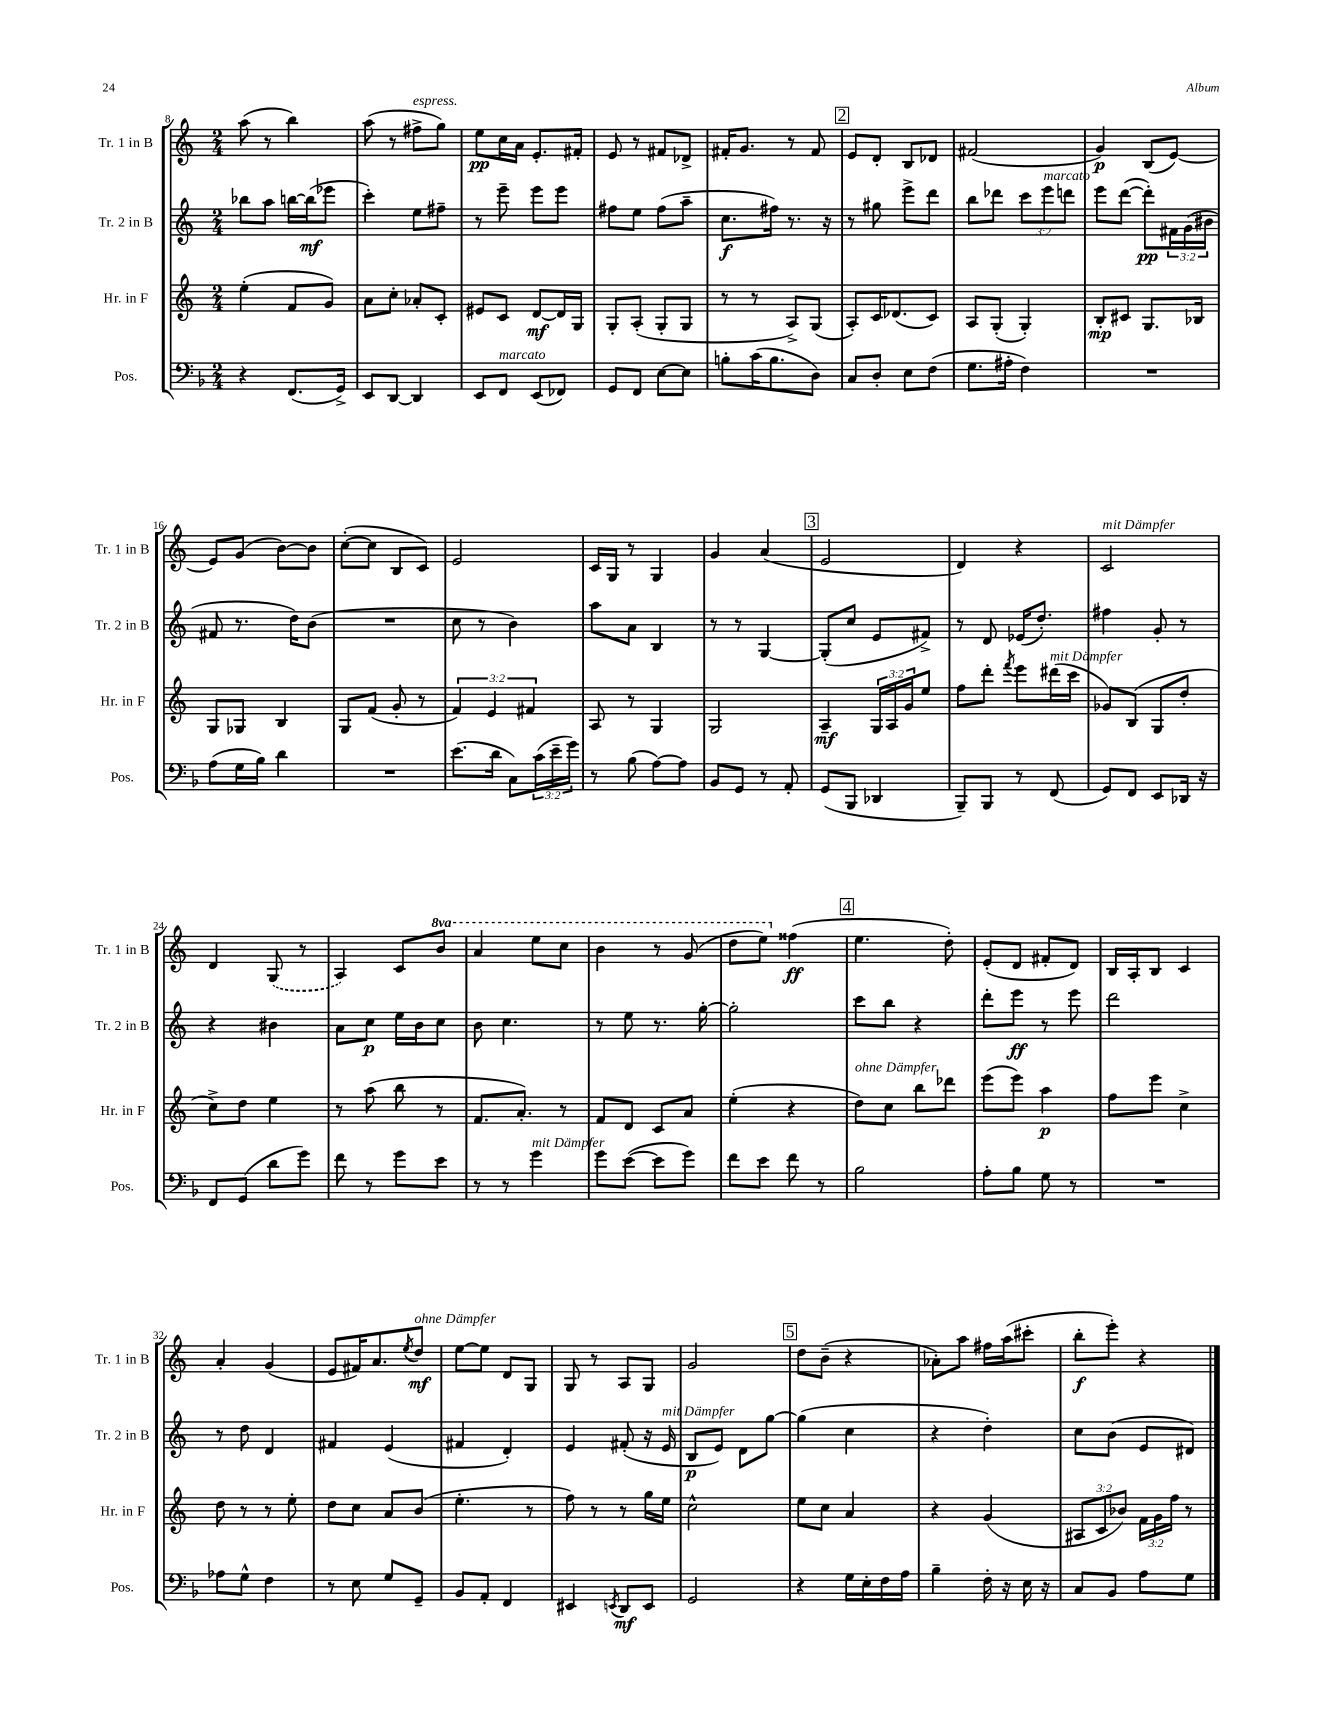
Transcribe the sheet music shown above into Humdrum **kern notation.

**kern	**kern	**kern	**kern
*staff4	*staff3	*staff2	*staff1
*clefF4	*clefG2	*clefG2	*clefG2
*k[b-]	*k[]	*k[]	*k[]
*M2/4	*M2/4	*M2/4	*M2/4
4r	(4ee'	8bb-	(8aa
.	.	8aa	8r
(8.FF	8f	[16bb	4bb)
.	.	(16bb]	.
.	8g)	8eee-	.
16GG^)	.	.	.
=	=	=	=
8EE	8a	4ccc')	(8aa
[8DD	8cc'	.	8r
4DD]	8a-'	8ee	8ff#^
.	8c'	8ff#~	8gg)
=	=	=	=
8EE	8e#	8r	8ee
8FF	8c	8eee~	16cc
.	.	.	16a
(8EE	[8d	8eee	8.e'
8FF-)	16d]	8eee	.
.	16G	.	16f#'
=	=	=	=
8GG	8G'	8ff#	8e
8FF	(8A'	8ee	8r
[8E	8G'	(8ff#	8f#
8E]	8G	8aa~	8d-^
=	=	=	=
8B'	8r	8.cc	16f#'
.	.	.	8.g
(16c	8r	.	.
8.B	.	16ff#)	.
.	8A^)	8.r	8r
8D)	(8G	.	8f#
.	.	16r	.
=	=	=	=
8C	8A')	8r	8e
8D'	16c	8gg#	8d'
.	(8.d-	.	.
8E	.	8eee^	8B
(8F	8c)	8ddd	8d-
=	=	=	=
8.G	8A	8bb	(2f#
.	(8G'	8ddd-	.
16A#'	.	.	.
4F)	4G')	12ccc	.
.	.	12eee	.
.	.	12ddd	.
=	=	=	=
2r	8B'	8eee	4g)
.	8c#	([8ddd	.
.	8.G	8ddd'])	(8B
.	.	24f#	[8e)
.	.	(24g	.
.	16B-	.	.
.	.	24b#	.
=	=	=	=
(8A	8G	8f#	8e]
16G	8G-	8.r	(8g
16B-)	.	.	.
4d	4B	.	[8b)
.	.	16dd)	.
.	.	(8b	8b]
=	=	=	=
2r	8G	2r	([8cc'
.	(8f	.	8cc]
.	8g'	.	8B
.	8r	.	8c)
=	=	=	=
(8.e	6f)	8cc	2e
.	.	8r	.
.	6e	.	.
16d	.	.	.
8C)	.	4b)	.
.	6f#	.	.
(24c	.	.	.
24e~	.	.	.
24g)	.	.	.
=	=	=	=
8r	8A	8aa	16c
.	.	.	16G
(8B-	8r	8a	8r
[8A)	4G	4B	4G
8A]	.	.	.
=	=	=	=
8BB-	2G	8r	4g
8GG	.	8r	.
8r	.	[4G	(4a
8AA'	.	.	.
=	=	=	=
(8GG	4A~	(8G']	2e
8BBB-	.	8cc	.
4DD-	24G	8e	.
.	24A	.	.
.	24g	.	.
.	8ee	8f#^)	.
=	=	=	=
8BBB-~)	8ff	8r	4d)
8BBB-	8ddd'	8d	.
.	8qfff	.	.
8r	8eee	(16e-	4r
.	.	8.dd')	.
(8FF	(16ddd#	.	.
.	16ccc	.	.
=	=	=	=
8GG)	8g-)	4ff#	2c
8FF	(8B	.	.
8EE	8G	8g'	.
16DD-	8dd'	8r	.
16r	.	.	.
=	=	=	=
8FF	8cc^)	4r	4d
(8GG	8dd	.	.
8d	4ee	4b#	(8G
8g)	.	.	8r
=	=	=	=
8f	8r	8a	4A)
8r	(8aa	8cc	.
8g	8bb	16ee	8c
.	.	16b	.
8e	8r	8cc	8bb
=	=	=	=
8r	8.f	8b	4aa
8r	.	4.cc	.
.	8.a')	.	.
4g	.	.	8eee
.	8r	.	8ccc
=	=	=	=
8g	8f	8r	4bb
([8e	8d	8ee	.
8e]	8c	8.r	8r
8g)	8a	.	(8gg
.	.	[16gg'	.
=	=	=	=
8f	(4ee'	2gg']	8ddd
8e	.	.	8eee)
8f	4r	.	(4ff##
8r	.	.	.
=	=	=	=
2B-	8dd)	8ccc	4.ee
.	8cc	8bb	.
.	8bb	4r	.
.	8ddd-	.	8dd')
=	=	=	=
8A'	(8eee	8ddd'	(8e'
8B-	8eee)	8eee	8d
8G	4aa	8r	8f#'
8r	.	8eee	8d)
=	=	=	=
2r	8ff	2ddd	16B
.	.	.	16A'
.	8eee	.	8B
.	4cc^	.	4c
=	=	=	=
8A-	8dd	8r	4a'
8G^^	8r	8dd	.
4F	8r	4d	(4g
.	8ee'	.	.
=	=	=	=
8r	8dd	4f#	8e
8E	8cc	.	16f#)
.	.	.	8.a
8G	8a	(4e	.
.	.	.	8qee
8GG~	(8b	.	8dd
=	=	=	=
8BB-	4.ee'	4f#	[8ee
8AA'	.	.	8ee]
4FF	.	4d')	8d
.	8r	.	8G
=	=	=	=
4EE#	8ff)	4e	8G
.	8r	.	8r
8qEE	.	.	.
8DD	8r	(8f#'	8A
8EE	16gg	16r	8G
.	16ee	16e	.
=	=	=	=
2GG	2cc^^	8B	2g
.	.	8e)	.
.	.	8d	.
.	.	[8gg	.
=	=	=	=
4r	8ee	(4gg]	8dd
.	8cc	.	(8b~
16G	4a	4cc	4r
16E'	.	.	.
16F	.	.	.
16A	.	.	.
=	=	=	=
4B-~	4r	4r	8a-')
.	.	.	8aa
16F'	(4g	4dd')	16ff#
16r	.	.	(16aa
16E	.	.	8ccc#'
16r	.	.	.
=	=	=	=
8C	12A#	8cc	8bb'
.	12c	.	.
8BB-	.	(8b	8eee')
.	12b-)	.	.
8A	24f	8e	4r
.	24g	.	.
.	24ff	.	.
8G	8r	8d#)	.
==	==	==	==
*-	*-	*-	*-
